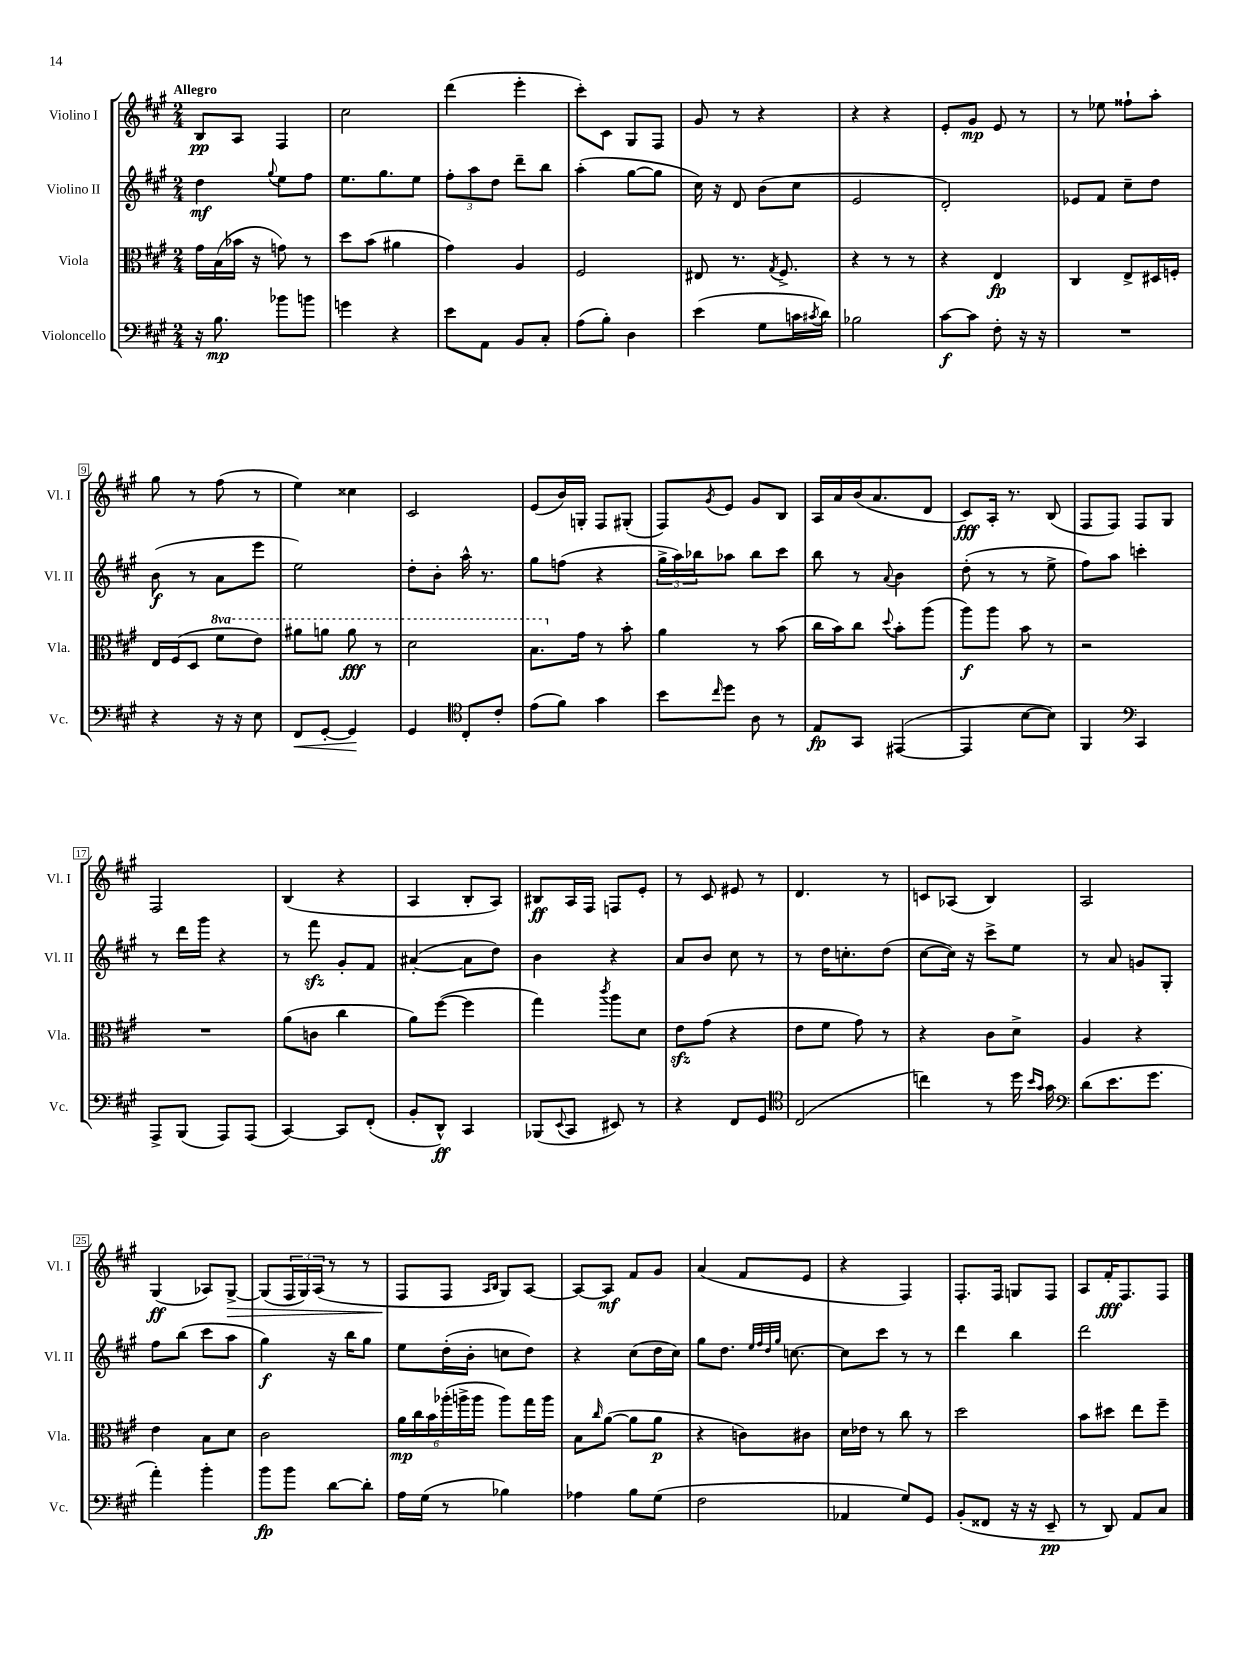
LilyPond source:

<<
\new StaffGroup <<
\new Staff = "s0" \with { instrumentName = "Violino I" shortInstrumentName = "Vl. I" } {
    \clef treble \key a \major \numericTimeSignature \time 2/4 \tempo "Allegro"
    b8\pp a8 fis4 |
    cis''2 |
    d'''4( e'''4-. |
    cis'''8-.) cis'8 gis8 fis8 |
    gis'8 r8 r4 |
    r4 r4 |
    e'8-. gis'8\mp e'8 r8 |
    r8 ees''8 fisis''8-! a''8-. |
    gis''8 r8 fis''8( r8 |
    e''4) cisis''4 |
    cis'2 |
    e'8( b'16) g16-. fis8 gis8-.( |
    fis8) \acciaccatura { gis'8 } e'8 gis'8 b8 |
    a16 a'16 b'16( a'8. d'8 |
    cis'8\fff) a16-. r8. b8( |
    fis8 fis8) fis8 gis8 |
    fis2 |
    b4( r4 |
    a4 b8-. a8) |
    bis8\ff a16 fis16 f8 e'8-. |
    r8 cis'8 eis'8 r8 |
    d'4. r8 |
    c'8 aes8( b4) |
    a2 |
    gis4\ff( aes8) gis8~->\> |
    gis8( \tuplet 3/2 { fis16 gis16) a16( } r8 r8 |
    fis8\! fis8 \grace { a16 b16 } gis8) a8~ |
    a8~ a8\mf fis'8 gis'8 |
    a'4( fis'8 e'8 |
    r4 fis4) |
    fis8.-. fis16 g8 fis8 |
    a8 fis'16-.\fff fis8. fis8 \bar "|." |
}
\new Staff = "s1" \with { instrumentName = "Violino II" shortInstrumentName = "Vl. II" } {
    \clef treble \key a \major \numericTimeSignature \time 2/4
    d''4\mf \appoggiatura { gis''8 } e''8 fis''8 |
    e''8. gis''8. e''8 |
    \tuplet 3/2 { fis''8-. a''8 d''8 } d'''8-- b''8 |
    a''4-.( gis''8~ gis''8 |
    cis''16) r16 d'8 b'8( cis''8 |
    e'2 |
    d'2-.) |
    ees'8 fis'8 cis''8-- d''8 |
    b'8\f( r8 a'8 e'''8 |
    e''2) |
    d''8-. b'8-. a''16-^ r8. |
    gis''8 f''8( r4 |
    \tuplet 3/2 { gis''16-> a''16) bes''16 } aes''8 bes''8 cis'''8 |
    b''8 r8 \appoggiatura { a'8 } b'4 |
    d''8-.( r8 r8 e''8-> |
    fis''8) a''8 c'''4-. |
    r8 d'''16 gis'''16 r4 |
    r8 fis'''8\sfz gis'8-. fis'8 |
    ais'4~-.( ais'8 d''8) |
    b'4 r4 |
    a'8 b'8 cis''8 r8 |
    r8 d''16 c''8.-. d''8( |
    cis''8~ cis''16) r16 cis'''8-> e''8 |
    r8 a'8 g'8 gis8-. |
    fis''8 b''8( cis'''8 a''8 |
    gis''4\f) r16 b''16 gis''8 |
    e''8 d''16-.( b'16-. c''8 d''8) |
    r4 cis''8( d''16 cis''16) |
    gis''8 d''8. \grace { e''32 fis''32 d''32 gis''32 } c''8.~ |
    c''8 cis'''8 r8 r8 |
    d'''4 b''4 |
    d'''2 \bar "|." |
}
\new Staff = "s2" \with { instrumentName = "Viola" shortInstrumentName = "Vla." } {
    \clef alto \key a \major \numericTimeSignature \time 2/4 \set Staff.ottavationMarkups = #ottavation-simple-ordinals
    gis'16 b16( bes'16 r16 g'8) r8 |
    d''8 b'8( ais'4 |
    gis'4) a4 |
    fis2 |
    eis8 r8. \acciaccatura { gis8 } fis8.-> |
    r4 r8 r8 |
    r4 e4\fp |
    cis4 e8-> dis16 f16-. |
    e16 fis16( d8 \ottava #1 fis''8 e''8) |
    ais''8 a''8 a''8\fff r8 |
    d''2 |
    b'8. \ottava #0 gis'16 r8 b'8-. |
    a'4 r8 b'8( |
    cis''16 b'16) cis''8 \appoggiatura { d''8 } b'8-. a''8( |
    a''8\f) a''8 b'8 r8 |
    r2 |
    R2 |
    a'8( c'8 cis''4 |
    a'8) fis''8~( fis''4 |
    gis''4) \acciaccatura { cis'''8 } a''8 d'8 |
    e'8\sfz gis'8( r4 |
    e'8 fis'8 gis'8) r8 |
    r4 cis'8 d'8-> |
    a4 r4 |
    e'4 b8 d'8 |
    cis'2 |
    \tuplet 6/4 { a'16\mp cis''16 b'16 aes''16-.( a''16-> a''16 } a''8) gis''16 a''16 |
    b8 \grace { cis''16 } a'8~( a'8 a'8\p |
    r4 c'8) cis'8 |
    d'16 ees'16 r8 cis''8 r8 |
    d''2 |
    b'8 dis''8 e''8 fis''8-- \bar "|." |
}
\new Staff = "s3" \with { instrumentName = "Violoncello" shortInstrumentName = "Vc." } {
    \clef bass \key a \major \numericTimeSignature \time 2/4
    r16 b8.\mp bes'8 b'8 |
    g'4 r4 |
    e'8 a,8 b,8 cis8-. |
    a8( b8-.) d4 |
    e'4( gis8 c'16 \acciaccatura { cis'8 } d'16) |
    bes2 |
    cis'8~\f cis'8 fis8-. r16 r16 |
    R2 |
    r4 r16 r16 e8 |
    fis,8\< gis,8~-. gis,4\! |
    gis,4 \clef tenor cis8-. cis'8-. |
    e'8( fis'8) gis'4 |
    b'8 \grace { cis''16 } d''8 a8 r8 |
    e8\fp gis,8 eis,4~( |
    eis,4 b8~ b8) |
    fis,4 \clef bass cis,4 |
    a,,8-> b,,8( a,,8) a,,8( |
    cis,4~) cis,8 fis,8-.( |
    b,8-. d,8-^\ff) cis,4 |
    bes,,8( \appoggiatura { e,8 } cis,8 eis,8) r8 |
    r4 fis,8 gis,8 |
    \clef tenor cis2( |
    c''4) r8 d''16 \grace { b'16 gis'16 } gis'16 |
    \clef bass d'8( e'8. gis'8. |
    a'4-.) b'4-. |
    b'8\fp b'8 d'8~ d'8-. |
    a16 gis16( r8 bes4) |
    aes4 b8 gis8( |
    fis2 |
    aes,4 gis8) gis,8 |
    b,8-.( fisis,8 r16 r16 e,8--\pp |
    r8 d,8) a,8 cis8 \bar "|." |
}
>>
>>
\layout { \context { \Score \override BarNumber.stencil = #(make-stencil-boxer 0.1 0.3 ly:text-interface::print) } }
